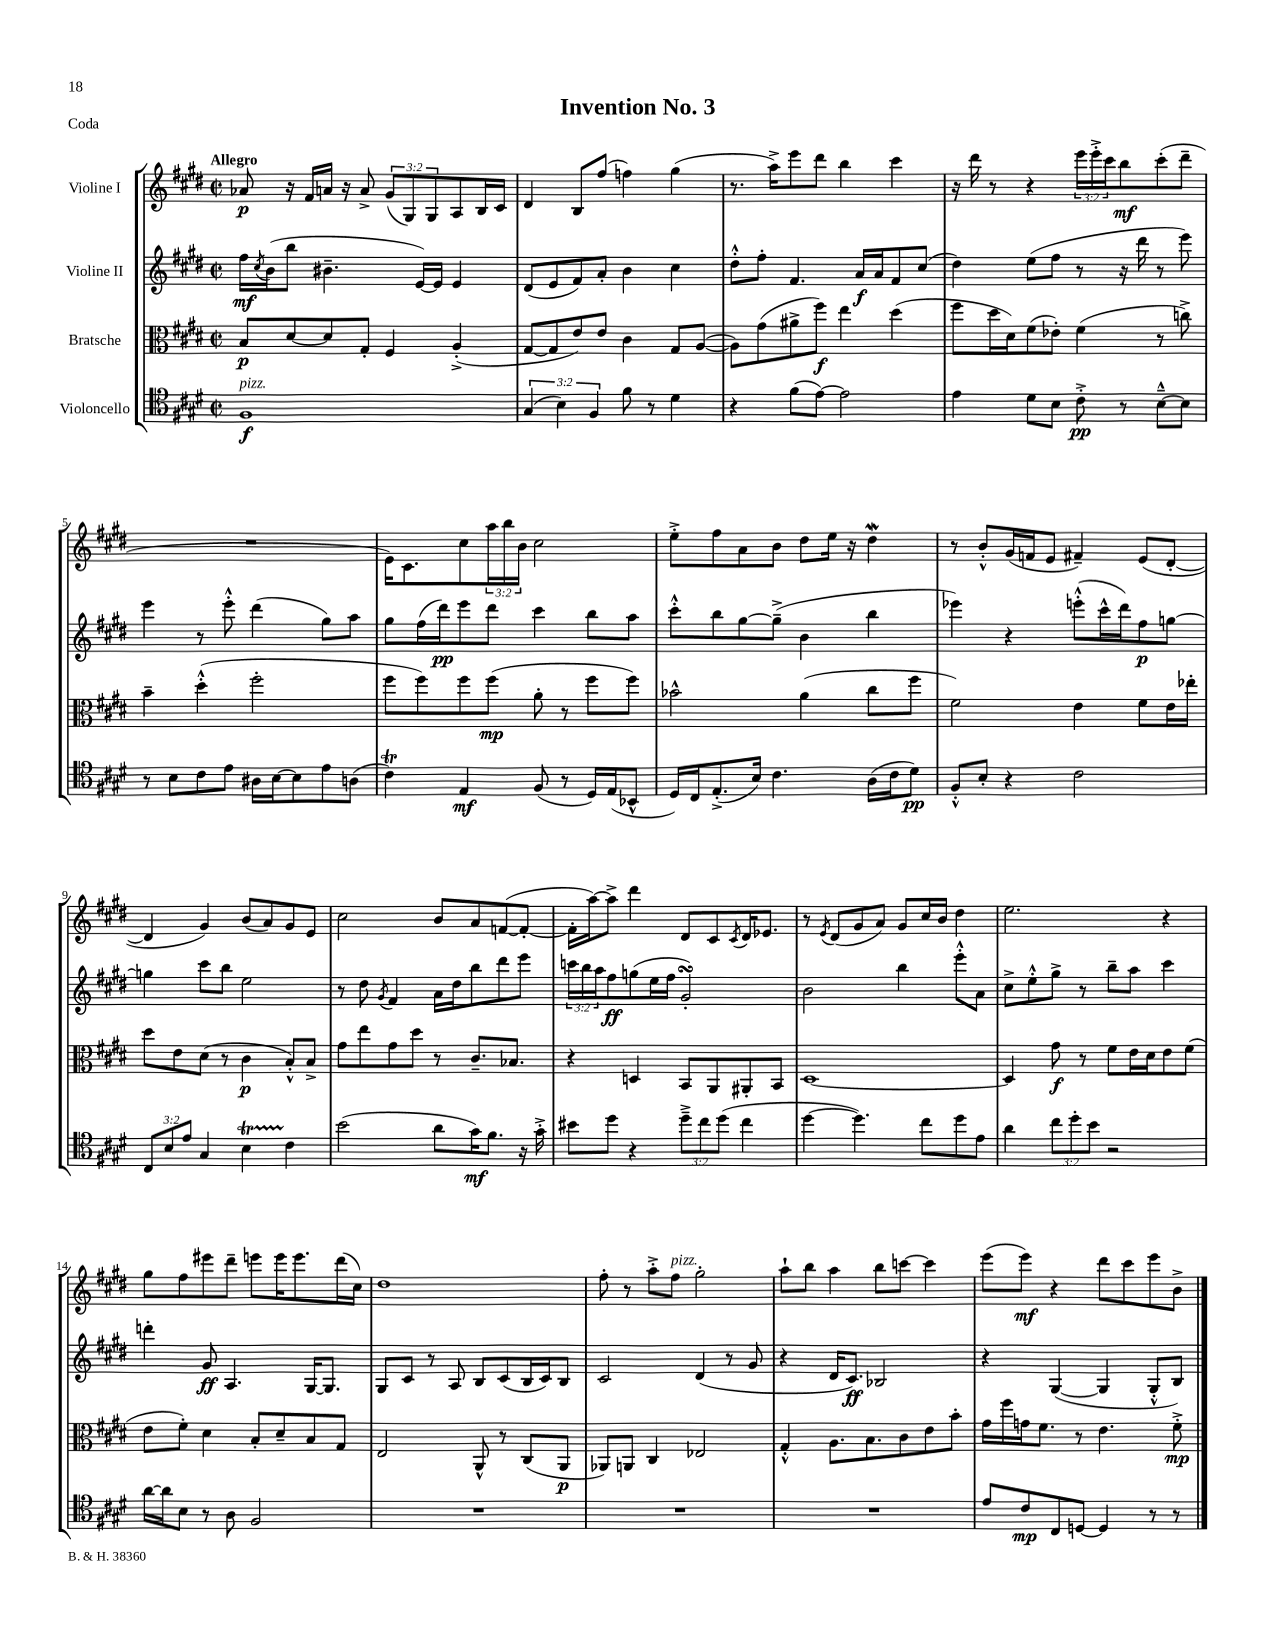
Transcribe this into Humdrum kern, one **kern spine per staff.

**kern	**kern	**kern	**kern
*staff4	*staff3	*staff2	*staff1
*clefC4	*clefC3	*clefG2	*clefG2
*k[f#c#g#d#]	*k[f#c#g#d#]	*k[f#c#g#d#]	*k[f#c#g#d#]
*M2/2	*M2/2	*M2/2	*M2/2
*met(c|)	*met(c|)	*met(c|)	*met(c|)
1F#	8B/L	16ff#\LL	8a-/
.	.	8qcc#/	.
.	.	(16b\J	.
.	[8d#/	8bb\J	16r
.	.	.	16f#/LL
.	8d#/]	4.b#~\	16a/JJ
.	.	.	16r
.	8G#'/J	.	8a^/
.	4F#/	.	(12g#/L
.	.	.	12G#/)
.	.	[16e/LL)	.
.	.	.	12G#/
.	.	16e/]JJ	.
.	(4A'^/	4e/	8A/
.	.	.	16B/L
.	.	.	16c#/JJ
=	=	=	=
(6G#/	[8G#/L	(8d#/L	4d#/
.	8G#/]	8e/	.
6B\)	.	.	.
.	8e/)	8f#/)	8B/L
6F#/	.	.	.
.	8e/J	8a'/J	(8ff#/J
8f#\	4c#\	4b\	4ff\)
8r	.	.	.
4d#\	8G#/L	4cc#\	(4gg#\
.	([8A/J	.	.
=	=	=	=
4r	8A\]L)	8dd#'^^\L	8.r
.	(8g#\	8ff#'\J	.
.	.	.	16aa^\LK)
(8f#\L	8a#^\	4.f#/	8eee\
[8e\J)	8ff#\J)	.	8ddd#\J
2e\]	4ee\	.	4bb\
.	.	16a/LL	.
.	.	16a/J	.
.	(4dd#\	8f#/	4ccc#\
.	.	(8cc#/J	.
=	=	=	=
4e\	8ff#\L	4dd#\)	16r
.	.	.	16ddd#\
.	16dd#\L	.	8r
.	16d#\J)	.	.
8d#\L	(8f#\	(8ee\L	4r
8B\J	8e-'\J)	8ff#\J	.
8c#'^\	(4f#\	8r	24eee\LL
.	.	.	24eee'^\
.	.	.	24ccc#\J
8r	.	16r	8bb\
.	.	16ddd#\	.
[8B~^^\L	8r	8r	(8ccc#'\
8B\]J	8cc^\)	8eee\)	8ddd#~\J
=	=	=	=
8r	4b~\	4eee\	1r
8B\L	.	.	.
8c#\	(4dd#'^^\	8r	.
8e\J	.	8eee'^^\	.
16A#\LL	2ff#'\	(4ddd#\	.
[16B\J	.	.	.
8B\]	.	.	.
8e\	.	8gg#\L)	.
(8A\J	.	8aa\J	.
=	=	=	=
4c#\)	8ff#\L	8gg#\L	16e\LK)
.	.	.	8.c#\
.	8ff#\)	(16ff#\L	.
.	.	16ddd#\J)	.
4E/	8ff#\	8eee\	8cc#\
.	(8ff#\J	8ddd#\J	24aa\L
.	.	.	24bb\
.	.	.	24b\JJ
(8F#/	8a'\	4ccc#\	2cc#\
8r	8r	.	.
16D#/LL)	8ff#\L	8bb\L	.
(16E/J	.	.	.
8BB-^^/J	8ff#\J)	8aa\J	.
=	=	=	=
16D#/LL)	2b-^^\	8ccc#'^^\L	8ee'^\L
16C#/J	.	.	.
(8.E'^/	.	8bb\	8ff#\
.	.	[8gg#\	8a\
16B/Jk)	.	.	.
4.c#\	.	(8gg#~^\]J	8b\J
.	(4a\	4b\	8dd#\L
.	.	.	16ee\Jk
.	.	.	16r
(16A\LL	8cc#\L	4bb\	4dd#\
16c#\J	.	.	.
8d#\J)	8ff#\J	.	.
=	=	=	=
8F#'^^/L	2f#\)	4eee-\)	8r
8B'/J	.	.	8b'^^/L
4r	.	4r	(16g#/L
.	.	.	16f/J
.	.	.	8e/J
2c#\	4e\	(8eee'^^\L	4f#~/)
.	.	16ccc#^^\L	.
.	.	16ddd#\J)	.
.	8f#\L	8ff#\	(8e/L
.	16e\L	[8gg\J	[8d#'/J
.	16ee-'\JJ	.	.
=	=	=	=
12C#/L	8dd#\L	4gg\]	4d#/]
12B/	.	.	.
.	8e\	.	.
12e/J	.	.	.
4G#/	(8d#\J	8ccc#\L	4g#/)
.	8r	8bb\J	.
4B\	4c#\	2ee\	(8b/L
.	.	.	8a/)
4c#\	8B'^^/L)	.	8g#/
.	8B^/J	.	8e/J
=	=	=	=
(2b\	8g#\L	8r	2cc#\
.	8ee\	8dd#\	.
.	.	8qg#/	.
.	8g#\	4f#/	.
.	8dd#\J	.	.
8a\L	8r	16a\LL	8b/L
.	.	16dd#\J	.
16g#\K)	8.c#~/L	8bb\	8a/
8.f#\J	.	.	.
.	.	8ddd#\	([8f/
.	8.B-/J	.	.
16r	.	8eee\J	8f'/_J
16g#'^\	.	.	.
=	=	=	=
8b#\L	4r	24ccc\LL	16f'\]LL
.	.	24bb\	.
.	.	.	[16aa\J)
.	.	24aa\J	.
8dd#\J	.	8ff#\	8aa^\]J
4r	4D/	(8gg\	4ddd#\
.	.	16ee\L	.
.	.	16ff#\JJ	.
12dd#~^\L	8BB/L	2g#'/)	8d#/L
12cc#\	.	.	.
.	8AA/	.	8c#/
(12dd#\J	.	.	.
.	.	.	8qc#/
4cc#\	8AA#'/	.	16d#/K
.	.	.	8.e-/J
.	8BB/J	.	.
=	=	=	=
[4dd#\	[1D#	2b\	8r
.	.	.	8qe/
.	.	.	(8d#/L
4.dd#\])	.	.	8g#/
.	.	.	8a/J)
.	.	4bb\	8g#/L
8cc#\L	.	.	16cc#/L
.	.	.	16b/JJ
8dd#\	.	8eee'^^\L	4dd#\
8e\J	.	8a\J	.
=	=	=	=
4a\	4D#/]	8cc#^\L	2.ee\
.	.	8ee'^^\	.
12cc#\L	8g#\	8gg#^\J	.
12dd#'\	.	.	.
.	8r	8r	.
12b\J	.	.	.
2r	8f#\L	8bb~\L	.
.	16e\L	8aa\J	.
.	16d#\J	.	.
.	8e\	4ccc#\	4r
.	(8f#\J	.	.
=	=	=	=
[16a\LL	8e\L	4ddd'\	8gg#\L
16a\]J	.	.	.
8B\J	8f#'\J)	.	8ff#\
8r	4d#\	8g#/	8eee#\
8A\	.	4.A/	8ddd#~\J
2F#/	8B'/L	.	8eee\L
.	8d#~/	.	16eee\K
.	.	.	8.eee\
.	8B/	[16G#/LK	.
.	.	8.G#/]J	.
.	8G#/J	.	(16ddd#\L
.	.	.	16cc#\JJ)
=	=	=	=
1r	2E/	8G#/L	1dd#
.	.	8c#/J	.
.	.	8r	.
.	.	8A/	.
.	8AA^^/	8B/L	.
.	8r	(8c#/	.
.	(8C#/L	16B/L	.
.	.	16c#/J)	.
.	8AA/J	8B/J	.
=	=	=	=
1r	8AA-/L)	2c#/	8ff#'\
.	8AA/J	.	8r
.	4C#/	.	8aa'^\L
.	.	.	8ff#\J
.	2E-/	(4d#/	2gg#'\
.	.	8r	.
.	.	8g#/	.
=	=	=	=
1r	4G#'^^/	4r	8aa`\L
.	.	.	8bb\J
.	8.A\L	16d#/LK	4aa\
.	.	8.c#/J)	.
.	8.B\	.	.
.	.	2B-/	8bb\L
.	8c#\	.	[8ccc\J
.	8e\	.	4ccc\]
.	8b'\J	.	.
=	=	=	=
8e/L	16g#\LL	4r	(8eee\L
.	16ff#\	.	.
8c#/	16g\J	.	8eee\J)
.	8.f#\J	.	.
8C#/	.	([4G#/	4r
[8D/J	8r	.	.
4D/]	4.e\	4G#/]	8ddd#\L
.	.	.	8ccc#\
8r	.	8G#'^^/L	8eee\
8r	8f#'^\	8B/J)	8b^\J
==	==	==	==
*-	*-	*-	*-
